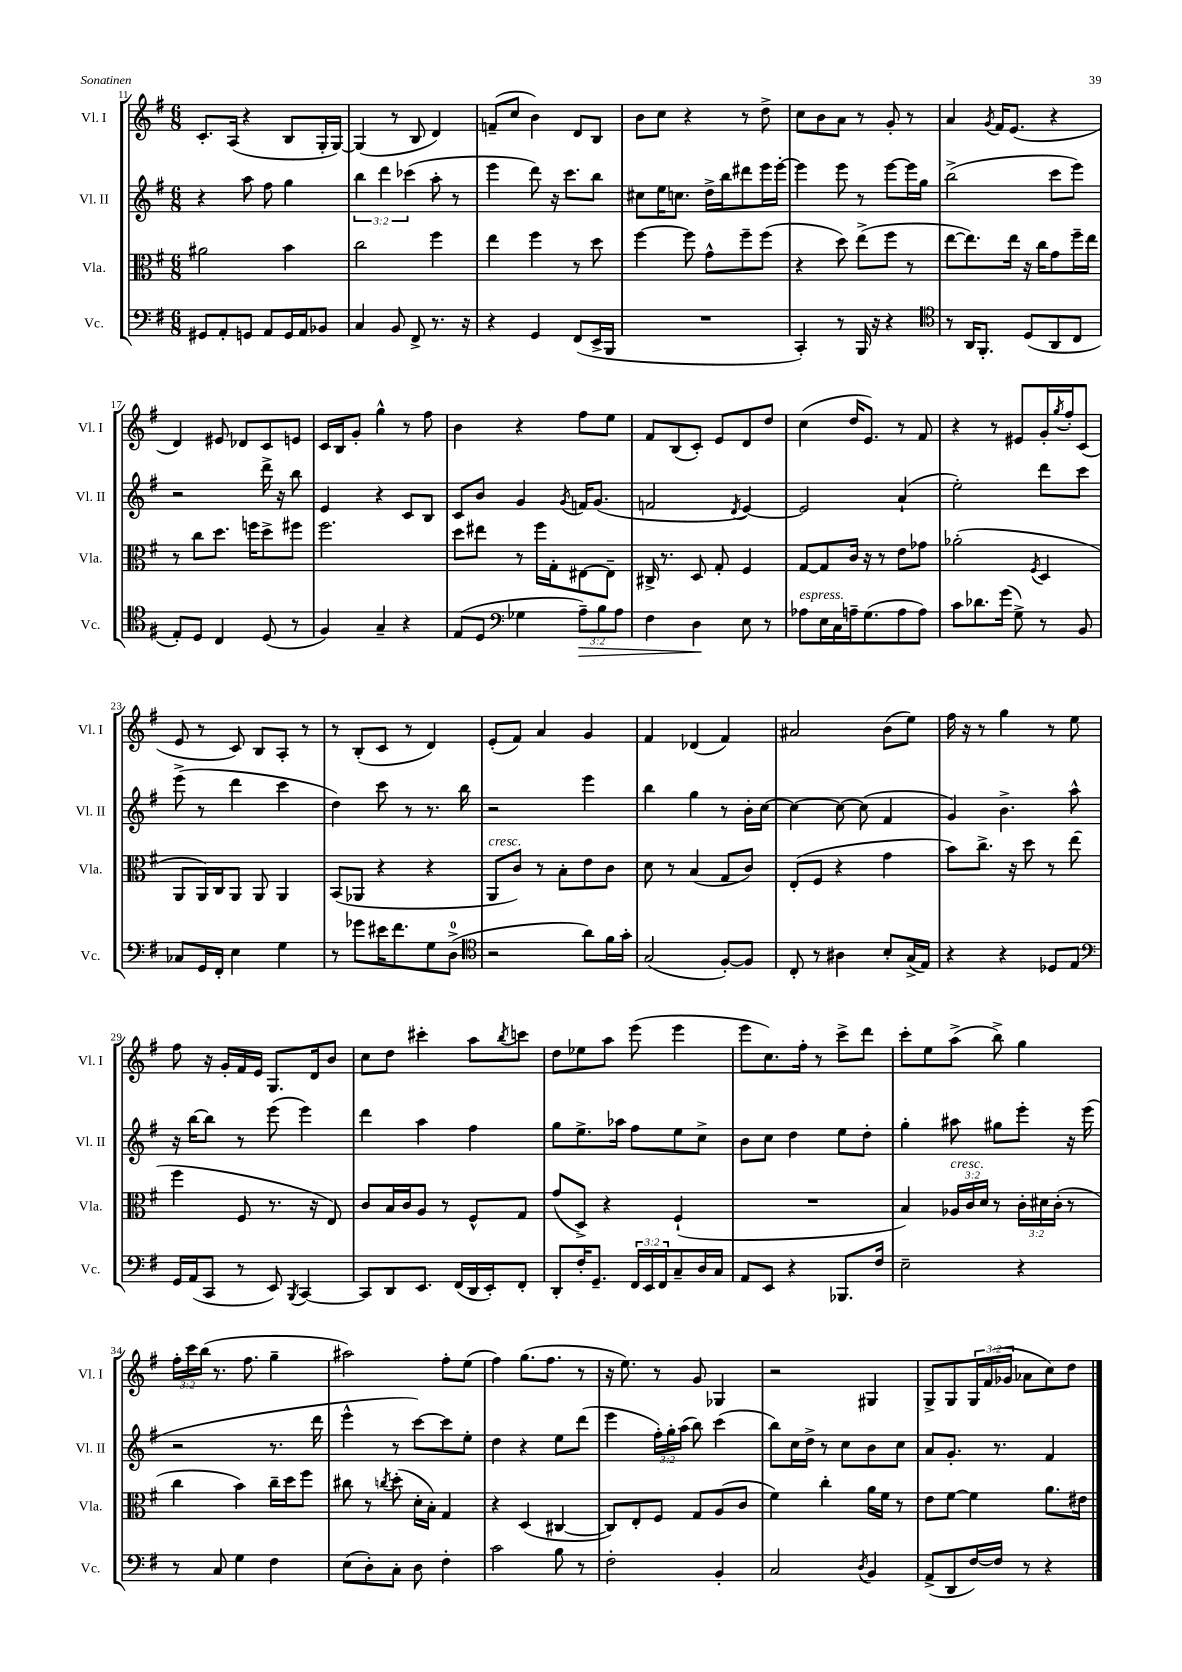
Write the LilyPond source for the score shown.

<<
\new StaffGroup <<
\new Staff = "s0" \with { instrumentName = "Vl. I" shortInstrumentName = "Vl. I" } {
    \clef treble \key g \major \numericTimeSignature \time 6/8 \override Staff.TupletNumber.text = #tuplet-number::calc-fraction-text
    c'8.-. a16( r4 b8 g16-. g16~) |
    g4( r8 b8 d'4) |
    f'8--( c''8 b'4) d'8 b8 |
    b'8 c''8 r4 r8 d''8-> |
    c''8 b'8 a'8 r8 g'8-. r8 |
    a'4 \acciaccatura { g'8 } fis'16 e'8.( r4 |
    d'4) eis'8 des'8 c'8 e'8 |
    c'16 b16 g'8-. g''4-^ r8 fis''8 |
    b'4 r4 fis''8 e''8 |
    fis'8 b8( c'8-.) e'8 d'8 d''8 |
    c''4( d''16 e'8.) r8 fis'8 |
    r4 r8 eis'8 g'16-. \acciaccatura { g''8 } fis''16-. c'8( |
    e'8 r8 c'8) b8 a8-. r8 |
    r8 b8-.( c'8 r8 d'4) |
    e'8-.( fis'8) a'4 g'4 |
    fis'4 des'4( fis'4) |
    ais'2 b'8( e''8) |
    fis''16 r16 r8 g''4 r8 e''8 |
    fis''8 r16 g'16-. fis'16 e'16 g8. d'16 b'8 |
    c''8 d''8 cis'''4-. a''8 \acciaccatura { b''8 } c'''8 |
    d''8 ees''8 a''8 e'''8( e'''4 |
    e'''8 c''8.) fis''16-. r8 c'''8-> d'''8 |
    c'''8-. e''8 a''8->( b''8->) g''4 |
    \tuplet 3/2 { fis''16-. c'''16 b''16( } r8. fis''8. g''4-- |
    ais''2) fis''8-. e''8( |
    fis''4) g''8.( fis''8. r8 |
    r16 e''8.) r8 g'8 ges4 |
    r2 gis4 |
    g8-> g8 \tuplet 3/2 { g16 fis'16( ges'16 } aes'8 c''8) d''8 \bar "|." |
}
\new Staff = "s1" \with { instrumentName = "Vl. II" shortInstrumentName = "Vl. II" } {
    \clef treble \key g \major \numericTimeSignature \time 6/8 \override Staff.TupletNumber.text = #tuplet-number::calc-fraction-text
    r4 a''8 fis''8 g''4 |
    \tuplet 3/2 { b''4 d'''4 ces'''4( } a''8-. r8 |
    e'''4 d'''8) r16 c'''8. b''8 |
    cis''8 e''16 c''8. d''16-> b''16 dis'''8 e'''16 e'''16~-. |
    e'''4 e'''8 r8 e'''8~ e'''16 g''16 |
    b''2->( c'''8 e'''8) |
    r2 d'''16-> r16 b''8 |
    e'4 r4 c'8 b8 |
    c'8 b'8 g'4 \acciaccatura { g'8 } f'16 g'8.( |
    f'2 \acciaccatura { d'8 } e'4~) |
    e'2 a'4-!( |
    e''2-.) d'''8 c'''8 |
    e'''8->( r8 d'''4 c'''4 |
    d''4) c'''8 r8 r8. b''16 |
    r2 e'''4 |
    b''4 g''4 r8 b'16-. c''16~ |
    c''4~ c''8~ c''8( fis'4 |
    g'4) b'4.-> a''8-^ |
    r16 b''16~ b''8 r8 e'''8( e'''4) |
    d'''4 a''4 fis''4 |
    g''8 e''8.-> aes''16 fis''8 e''8 c''8-> |
    b'8 c''8 d''4 e''8 d''8-. |
    g''4-. ais''8 gis''8 e'''8-. r16 e'''16( |
    r2 r8. d'''16 |
    e'''4-^ r8 c'''8~) c'''8 e''8-. |
    d''4 r4 e''8 d'''8( |
    e'''4 \tuplet 3/2 { fis''16-.) g''16-. a''16( } b''8) c'''4( |
    b''8) c''16 d''16-> r8 c''8 b'8 c''8 |
    a'8 g'8.-. r8. fis'4 \bar "|." |
}
\new Staff = "s2" \with { instrumentName = "Vla." shortInstrumentName = "Vla." } {
    \clef alto \key g \major \numericTimeSignature \time 6/8 \override Staff.TupletNumber.text = #tuplet-number::calc-fraction-text
    ais'2 b'4 |
    c''2 fis''4 |
    e''4 fis''4 r8 d''8 |
    fis''4~ fis''8 g'8-^ fis''8-- fis''8( |
    r4 d''8) e''8->( fis''8 r8 |
    e''8~ e''8.) e''16 r16 c''16 g'8 fis''16-- e''16 |
    r8 c''8 d''8. f''16 d''8-> fis''8 |
    fis''2. |
    d''8 eis''8 r8 fis''16 g16-. eis8~ eis8-- |
    cis16-> r8. d8 g8-. fis4 |
    g8~ g8 c'16 r16 r8 e'8 ges'8 |
    aes'2-.( \acciaccatura { fis8 } d4 |
    a,8 a,16) c16 a,8 a,8 a,4 |
    b,8( aes,8 r4 r4 |
    a,8^\markup { \italic "cresc." } c'8) r8 b8-. e'8 c'8 |
    d'8 r8 b4( g8 c'8) |
    e8-.( fis8 r4 g'4 |
    b'8) c''8.-> r16 d''8 r8 e''8( |
    fis''4 fis8 r8. r16 e8) |
    c'8 b16 c'16 a8 r8 fis8-^ g8 |
    g'8( d8->) r4 fis4-!( |
    R2. |
    b4) \tuplet 3/2 { aes16^\markup { \italic "cresc." } c'16 d'16 } r8 \tuplet 3/2 { c'16-. dis'16 c'16-.( } r8 |
    c''4 b'4) c''16-- d''16 fis''8 |
    cis''8 r8 \acciaccatura { c''8 } d''8-.( d'16-. b16-.) g4 |
    r4 d4( cis4~ |
    cis8) e8-. fis8 g8 a8( c'8 |
    fis'4) c''4-. a'16 fis'16 r8 |
    e'8 fis'8~ fis'4 a'8. eis'16 \bar "|." |
}
\new Staff = "s3" \with { instrumentName = "Vc." shortInstrumentName = "Vc." } {
    \clef bass \key g \major \numericTimeSignature \time 6/8 \override Staff.TupletNumber.text = #tuplet-number::calc-fraction-text
    gis,8 a,8-. g,8 a,8 g,16 a,16 bes,8 |
    c4 b,8 fis,8-> r8. r16 |
    r4 g,4 fis,8( e,16-> b,,16 |
    R2. |
    c,4-.) r8 b,,16 r16 r4 |
    \clef tenor r8 a,16 fis,8.-. d8( a,8 c8 |
    e8-.) d8 c4 d8( r8 |
    fis4) g4-- r4 |
    e8( d8 \clef bass ges4 \tuplet 3/2 { a8--\>) b8 a8 } |
    fis4 d4\! e8 r8 |
    aes8^\markup { \italic "espress." } e16 c16 a16-- g8.( a8 a8) |
    c'8 des'8. g'16( g8->) r8 b,8 |
    ces8 g,16 fis,16-. e4 g4 |
    r8 ges'8 eis'16 fis'8. g8 d8-0->( |
    \clef tenor r2 a'8) fis'16 g'16-. |
    g2( fis8~-.) fis8 |
    c8-. r8 ais4 b8-. g16->( e16) |
    r4 r4 des8 e8 |
    \clef bass g,16 a,16( c,8 r8 e,8) \acciaccatura { b,,8 } c,4~ |
    c,8 d,8 e,8. fis,16( d,16 e,16-.) fis,8-. |
    d,8-. fis16-. g,8.-- \tuplet 3/2 { fis,16 e,16 fis,16 } c8-- d16 c16 |
    a,8 e,8 r4 bes,,8. fis16 |
    e2-- r4 |
    r8 c8 g4 fis4 |
    e8( d8-.) c8-. d8 fis4-. |
    c'2 b8 r8 |
    fis2-. b,4-. |
    c2 \acciaccatura { d8 } b,4 |
    a,8->( d,8 fis16~) fis16 r8 r4 \bar "|." |
}
>>
>>
\layout { \context { \Score currentBarNumber = #11 } }
